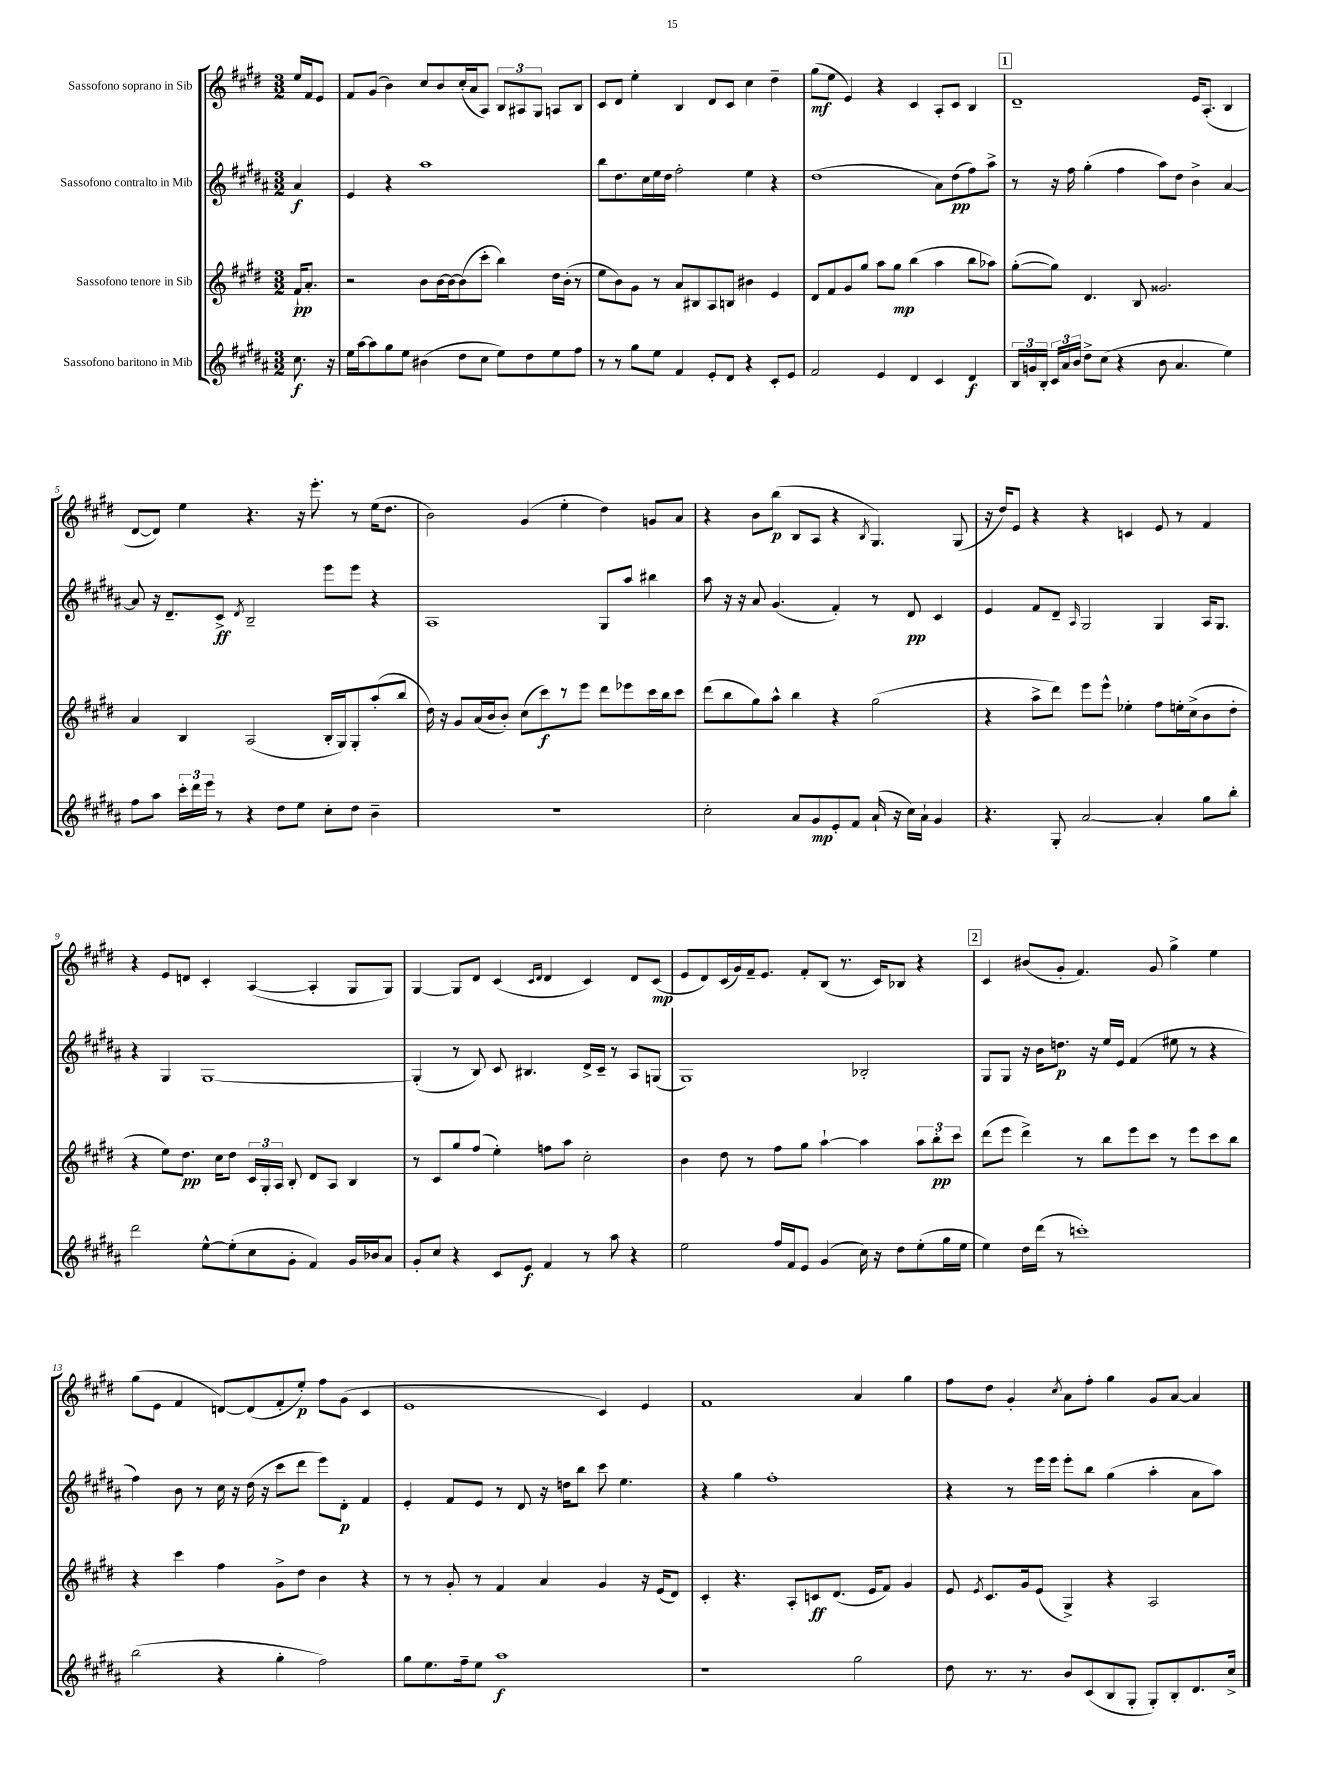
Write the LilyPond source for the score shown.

<<
\new StaffGroup <<
\new Staff = "s0" \with { instrumentName = "Sassofono soprano in Sib" } {
    \clef treble \key e \major \numericTimeSignature \time 3/2 \partial 4
    \autoBeamOff e''16[ fis'16 e'8] |
    fis'8[ gis'8]( b'4) cis''8[ b'8 cis''16-.( a'16 a8]) \tuplet 3/2 { b8[ ais8 gis8] } a8[ b8] |
    cis'8[ dis'8] e''4-. b4 dis'8[ cis'8] cis''4 dis''4-- |
    gis''8[\mf( e''8] e'4) r4 cis'4 a8[-. cis'8] b4 |
    \mark \markup { \box "1" } dis'1-- e'16[ a8.]-.( b4 |
    dis'8[~ dis'8]) e''4 r4. r16 e'''8.-. r8 e''16[( dis''8.] |
    b'2) gis'4( e''4-. dis''4) g'8[ a'8] |
    r4 b'8[ b''8]\p( b8[ a8] r4 \acciaccatura { b8 } gis4.) gis8( |
    r16 dis''16[) e'8] r4 r4 c'4 e'8 r8 fis'4 |
    r4 e'8[ d'8] cis'4-. a4~( a4-. gis8[ gis8]) |
    gis4~ gis8[ dis'8] cis'4( \grace { cis'16[ dis'16] } dis'4 cis'4) dis'8[ cis'8]\mp( |
    e'8[ dis'8) cis'16( gis'16) fis'16-- e'8.] fis'8[-. b8]( r8. cis'16[) bes8] r4 |
    \mark \markup { \box "2" } cis'4 bis'8[( gis'8]-. fis'4.) gis'8 gis''4-> e''4 |
    gis''8[( e'8] fis'4 d'8[~) d'8( fis'8-. e''8]-.\p) fis''8[ gis'8]( cis'4 |
    e'1 cis'4) e'4 |
    fis'1 a'4 gis''4 |
    fis''8[ dis''8] gis'4-. \acciaccatura { cis''8 } a'8[ fis''8]-. gis''4 gis'8[ a'8]~ a'4 \bar "|." |
}
\new Staff = "s1" \with { instrumentName = "Sassofono contralto in Mib" } {
    \clef treble \key b \major \numericTimeSignature \time 3/2 \partial 4
    \autoBeamOff ais'4\f |
    e'4 r4 ais''1 |
    b''8[ dis''8. cis''16 e''16 dis''16] fis''2-. e''4 r4 |
    dis''1( ais'8[) dis''8\pp( fis''8) ais''8]-> |
    \mark \markup { \box "1" } r8 r16 fis''16 gis''4-.( fis''4 ais''8[) dis''8] b'4-> ais'4~ |
    ais'8 r16 dis'8.[-- cis'8]->\ff \acciaccatura { dis'8 } b2-- e'''8[ e'''8] r4 |
    ais1 gis8[ ais''8] bis''4 |
    ais''8 r16 r16 ais'8 gis'4.( fis'4-.) r8 dis'8\pp cis'4 |
    e'4 fis'8[ dis'8]-- \grace { ais16 } gis2 gis4 ais16[ gis8.] |
    r4 gis4 gis1~ |
    gis4-.( r8 b8) cis'8 bis4. dis'16[-> cis'16]-- r8 ais8[ g8]( |
    gis1) bes2-. |
    \mark \markup { \box "2" } gis8[ gis8] r16 b'16[ d''8.]\p r16 e''16[ e'16] fis'4( eis''8 r8 r4 |
    fis''4) b'8 r8 cis''16 r16 dis''16( r16 cis'''8[ dis'''8] e'''8[) dis'8]-.\p fis'4 |
    e'4-. fis'8[ e'8] r8 dis'8 r16 d''16[ b''8] cis'''8 e''4. |
    r4 gis''4 fis''1-. |
    r4 r8 e'''16[ e'''16] e'''8[-. b''8] gis''4( ais''4-. ais'8[ ais''8]) \bar "|." |
}
\new Staff = "s2" \with { instrumentName = "Sassofono tenore in Sib" } {
    \clef treble \key e \major \numericTimeSignature \time 3/2 \partial 4
    \autoBeamOff fis'16[-!\pp a'8.]-. |
    r2 b'8[ b'16~ b'16~ b'8( cis'''8]-. b''4) dis''16[ b'16]-.( r8 |
    e''8[ b'8) gis'8] r8 a'8[ bis8 a8 b8] bis'4 e'4 |
    dis'8[ fis'8 gis'8 gis''8] a''8[ gis''8]\mp b''4( a''4 b''8[ aes''8]) |
    \mark \markup { \box "1" } gis''8[~-.( gis''8]) dis'4. b8 gisis'2. |
    a'4 b4 a2( b16[-. gis16) gis8-. a''8-.( b''8] |
    dis''16) r16 gis'8[ a'16( b'16 b'8]-.) cis''8[( cis'''8\f) r8 e'''8] dis'''8[ ees'''8 cis'''16 b''16 cis'''8] |
    dis'''8[( b''8 gis''8) a''8]-^ b''4 r4 gis''2( |
    r4 a''8[-> dis'''8]) e'''8[ e'''8]-^ ees''4-. fis''8[ e''16-. cis''16->( b'8 dis''8]-. |
    r4 e''8[) dis''8.]\pp cis''16[ dis''8] \tuplet 3/2 { cis'16[ gis16-. a16] } b8-. dis'8[ a8] b4 |
    r8 cis'8[ gis''8 fis''8]( e''4-.) f''8[ a''8] cis''2-. |
    b'4 dis''8 r8 fis''8[ gis''8] a''4~-! a''4 \tuplet 3/2 { a''8[ b''8-.\pp cis'''8] } |
    \mark \markup { \box "2" } dis'''8[( e'''8] dis'''4->) r8 b''8[ e'''8 cis'''8] r8 e'''8[ cis'''8 b''8] |
    r4 cis'''4 fis''4 gis'8[-> dis''8] b'4 r4 |
    r8 r8 gis'8-. r8 fis'4 a'4 gis'4 r16 e'16[( dis'8]) |
    cis'4-. r4. a8[-. c'8\ff dis'8.]( e'16[ fis'8]) gis'4 |
    e'8 \acciaccatura { e'8 } cis'8.[ gis'16 e'8]( gis4->) r4 a2 \bar "|." |
}
\new Staff = "s3" \with { instrumentName = "Sassofono baritono in Mib" } {
    \clef treble \key b \major \numericTimeSignature \time 3/2 \partial 4
    \autoBeamOff cis''8.\f r16 |
    e''16[ ais''16~ ais''8 gis''8 e''8] bis'4( dis''8[ cis''8] e''8[) dis''8 e''8 fis''8] |
    r8 r8 gis''8[ e''8] fis'4 e'8[-. dis'8] r4 cis'8[-. e'8] |
    fis'2 e'4 dis'4 cis'4 dis'4\f |
    \mark \markup { \box "1" } \tuplet 3/2 { b16[ g'16 b16]-. } \tuplet 3/2 { cis'16[ ais'16 b'16] } dis''8[-> cis''8]( r4 b'8 ais'4. e''4) |
    fis''8[ ais''8] \tuplet 3/2 { cis'''16[-. dis'''16 e'''16] } r8 r4 dis''8[ e''8] cis''8[-. dis''8] b'4-- |
    R1. |
    cis''2-. ais'8[ gis'8\mp e'8-. fis'8] ais'16-!( r16 cis''16[) ais'16]-! gis'4 |
    r4. gis8-. ais'2~ ais'4-. gis''8[ b''8]-. |
    dis'''2 e''8[~-^ e''8-.( cis''8 gis'8]-. fis'4) gis'16[ bes'16 ais'8] |
    gis'8[-. cis''8] r4 cis'8[ e'8]\f fis'4 r8 ais''8 r4 |
    e''2 fis''16[ fis'16 e'8] gis'4( cis''16) r16 dis''8[ e''8-.( gis''16 e''16] |
    \mark \markup { \box "2" } e''4) dis''16[ dis'''16]( r8 c'''1-.) |
    b''2( r4 gis''4-. fis''2) |
    gis''8[ e''8. fis''16-- e''8] ais''1\f |
    r1 gis''2 |
    dis''8 r8. r8. b'8[ cis'8( b8 gis8]-. gis8[-.) b8-. dis'8. cis''16]-> \bar "|." |
}
>>
>>
